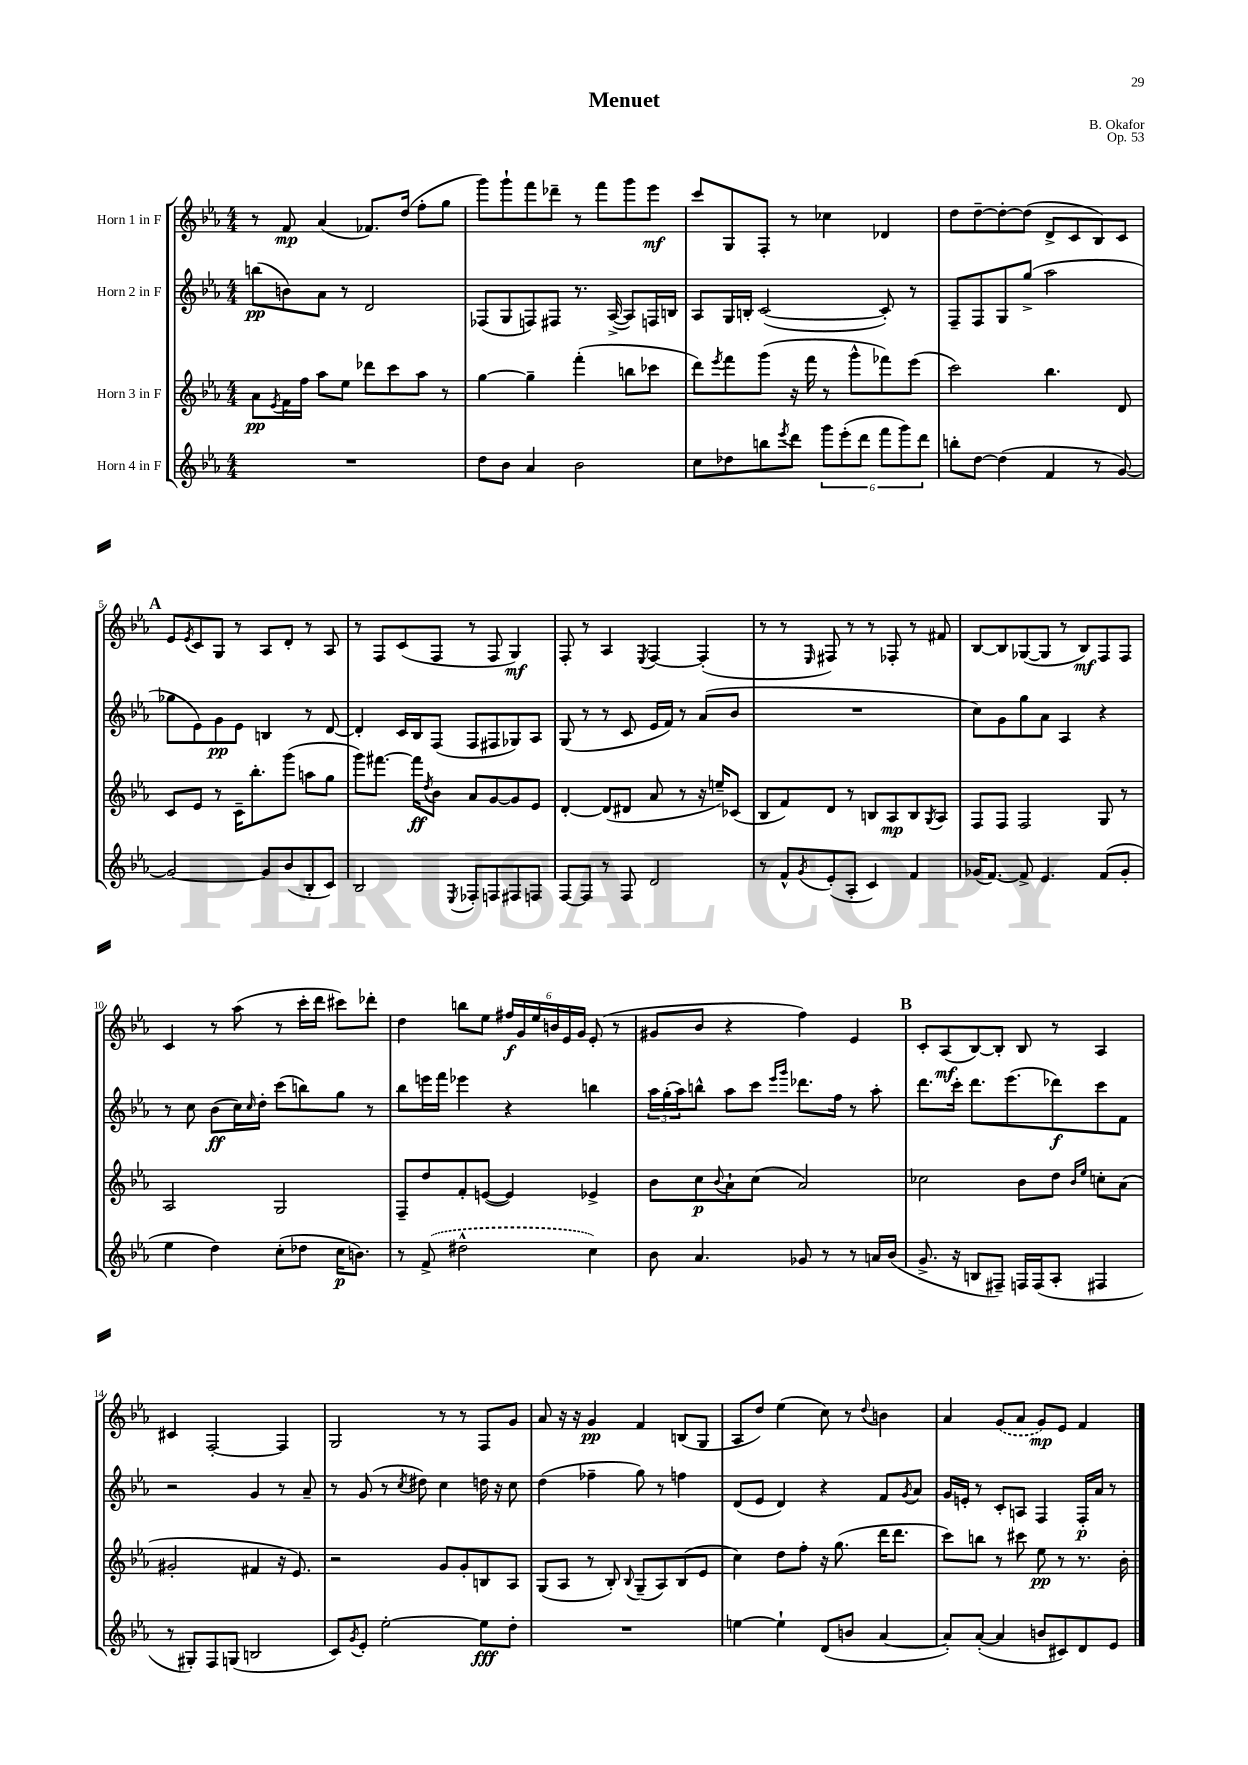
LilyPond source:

\header { title = "Menuet" composer = "B. Okafor" opus = "Op. 53" }
<<
\new StaffGroup <<
\new Staff = "s0" \with { instrumentName = "Horn 1 in F" } {
    \clef treble \key ees \major \numericTimeSignature \time 4/4
    r8 f'8\mp aes'4( fes'8.) d''16( f''8-. g''8 |
    g'''8) g'''8-! f'''8 des'''8-- r8 f'''8 g'''8 ees'''8\mf |
    c'''8 g8 f8-. r8 ces''4 des'4 |
    d''8 d''8~-- d''8~-. d''8( d'8-> c'8 bes8) c'8 |
    \mark \markup { \bold "A" } ees'8 \acciaccatura { ees'8 } c'8 g8 r8 aes8 d'8-. r8 aes8 |
    r8 f8 c'8( f8 r8 f8 g4\mf) |
    f8-. r8 aes4 \acciaccatura { ees8 } f4~ f4-.( |
    r8 r8 \grace { ees16 } fis8) r8 r8 fes8-. r8 fis'8 |
    bes8~ bes8 ges8~( ges8 r8 bes8\mf) f8 f8 |
    c'4 r8 aes''8( r8 c'''16-. d'''16 cis'''8) des'''8-. |
    d''4 b''8 ees''8 \tuplet 6/4 { fis''16\f g'16 ees''16 b'16 ees'16 g'16 } ees'8-.( r8 |
    gis'8 bes'8 r4 f''4) ees'4 |
    \mark \markup { \bold "B" } c'8-. aes8\mf( bes8~) bes8-. bes8 r8 aes4 |
    cis'4 f2~-. f4 |
    g2 r8 r8 f8 g'8 |
    aes'8 r16 r16 g'4\pp f'4 b8( g8 |
    aes8 d''8) ees''4( c''8) r8 \appoggiatura { d''8 } b'4 |
    aes'4 \once \slurDashed g'8( aes'8 g'8\mp) ees'8 f'4 \bar "|." |
}
\new Staff = "s1" \with { instrumentName = "Horn 2 in F" } {
    \clef treble \key ees \major \numericTimeSignature \time 4/4
    b''8\pp( b'8) aes'8 r8 d'2 |
    fes8( g8 f8) fis8 r8. aes16~->( aes8) f16 b16 |
    aes8 g16 b16-. c'2~( c'8-.) r8 |
    f8-- f8 g8 g''8->( aes''2 |
    \mark \markup { \bold "A" } ges''8 ees'8) g'8\pp ees'8 b4 r8 d'8~ |
    d'4-. c'16 bes16 f8( f8 fis8 ges8) aes8 |
    g8( r8 r8 c'8 ees'16 f'16) r8 aes'8( bes'8 |
    R1 |
    c''8) g'8 g''8 aes'8 aes4 r4 |
    r8 c''8 bes'8\ff( c''16) \grace { c''16 } d''16-. c'''8( b''8) g''8 r8 |
    bes''8 e'''16 f'''16 ees'''4 r4 b''4 |
    \tuplet 3/2 { aes''16 g''16-.( aes''16) } b''8-^ aes''8 c'''8 \grace { ees'''16 g'''16 } des'''8. f''16 r8 aes''8-. |
    \mark \markup { \bold "B" } d'''8. c'''16-. d'''8. ees'''8.( des'''8\f) c'''8 f'8 |
    r2 g'4 r8 aes'8-- |
    r8 g'8( r8 \acciaccatura { c''8 } dis''8) c''4 d''16 r16 c''8 |
    d''4( fes''4-- g''8) r8 f''4 |
    d'8( ees'8 d'4) r4 f'8 \acciaccatura { g'8 } aes'8 |
    g'16 e'16-. r8 c'8-. a8 f4 f16-.\p aes'16 r8 \bar "|." |
}
\new Staff = "s2" \with { instrumentName = "Horn 3 in F" } {
    \clef treble \key ees \major \numericTimeSignature \time 4/4
    aes'8\pp \acciaccatura { ees'8 } f'16 f''16 aes''8 ees''8 des'''8 c'''8 aes''8 r8 |
    g''4~ g''4-- f'''4-.( b''8 ces'''8 |
    d'''8) \acciaccatura { ees'''8 } f'''8 g'''8( r16 f'''16 r8 g'''8-^ fes'''8) ees'''8( |
    c'''2) bes''4. d'8 |
    \mark \markup { \bold "A" } c'8 ees'8 r8 c'16-- bes''8.-. g'''8( a''8 g''8 |
    g'''8) fis'''8.~ fis'''16\ff \acciaccatura { d''8 } bes'8 aes'8 g'8~ g'8 ees'8 |
    d'4~-. d'8( dis'8 aes'8 r8 r16 e''16--) ces'8( |
    bes8 f'8) d'8 r8 b8 aes8\mp b8 \acciaccatura { g8 } aes8 |
    f8 f8 f2 g8 r8 |
    aes2 g2 |
    f8-- d''8 f'8-. e'8~( e'4) ees'4-> |
    bes'8 c''8\p \appoggiatura { bes'8 } aes'8-! c''8( aes'2) |
    \mark \markup { \bold "B" } ces''2 bes'8 d''8 \grace { bes'16 ees''16 } c''8-. aes'8( |
    gis'2-. fis'4 r16 ees'8.) |
    r2 g'8 g'8-. b8 aes8 |
    g8( aes8 r8 bes8-.) \appoggiatura { bes8 } g8--( aes8) bes8( ees'8 |
    c''4) d''8 f''8-. r16 g''8.( d'''16 d'''8. |
    c'''8) b''8 r8 cis'''8 ees''8\pp r8 r8. bes'16-. \bar "|." |
}
\new Staff = "s3" \with { instrumentName = "Horn 4 in F" } {
    \clef treble \key ees \major \numericTimeSignature \time 4/4
    R1 |
    d''8 bes'8 aes'4 bes'2 |
    c''8 des''8 b''8 \acciaccatura { ees'''8 } d'''8 \tuplet 6/4 { g'''8 ees'''8-.( d'''8 f'''8 g'''8) d'''8 } |
    b''8-. d''8~ d''4( f'4 r8 g'8~) |
    \mark \markup { \bold "A" } g'2~ g'8 bes'8( bes8-. c'8) |
    bes2 \acciaccatura { ees8 } fes8-. f8 fis8 f8 |
    f8~ f8 r8 f8 d'2 |
    r8 f'8-^ \acciaccatura { g'8 } ees'8-.( aes8-. c'4) f'4 |
    ges'16( f'8.~) f'8-> ees'4. f'8( ges'8-. |
    ees''4 d''4) c''8-.( des''8 c''16\p b'8.) |
    r8 \once \slurDashed f'8->( dis''2-^ c''4) |
    bes'8 aes'4. ges'8 r8 r8 a'16 bes'16( |
    \mark \markup { \bold "B" } g'8.-> r16 b8 fis8--) f16 f16( aes8-. fis4 |
    r8 gis8-.) f8 g8( b2 |
    c'8) \acciaccatura { g'8 } ees'8-. ees''2~-. ees''8\fff d''8-. |
    R1 |
    e''4~ e''4-! d'8( b'8 aes'4~ |
    aes'8-.) aes'8~-.( aes'4 b'8 cis'8) d'8 ees'8 \bar "|." |
}
>>
>>
